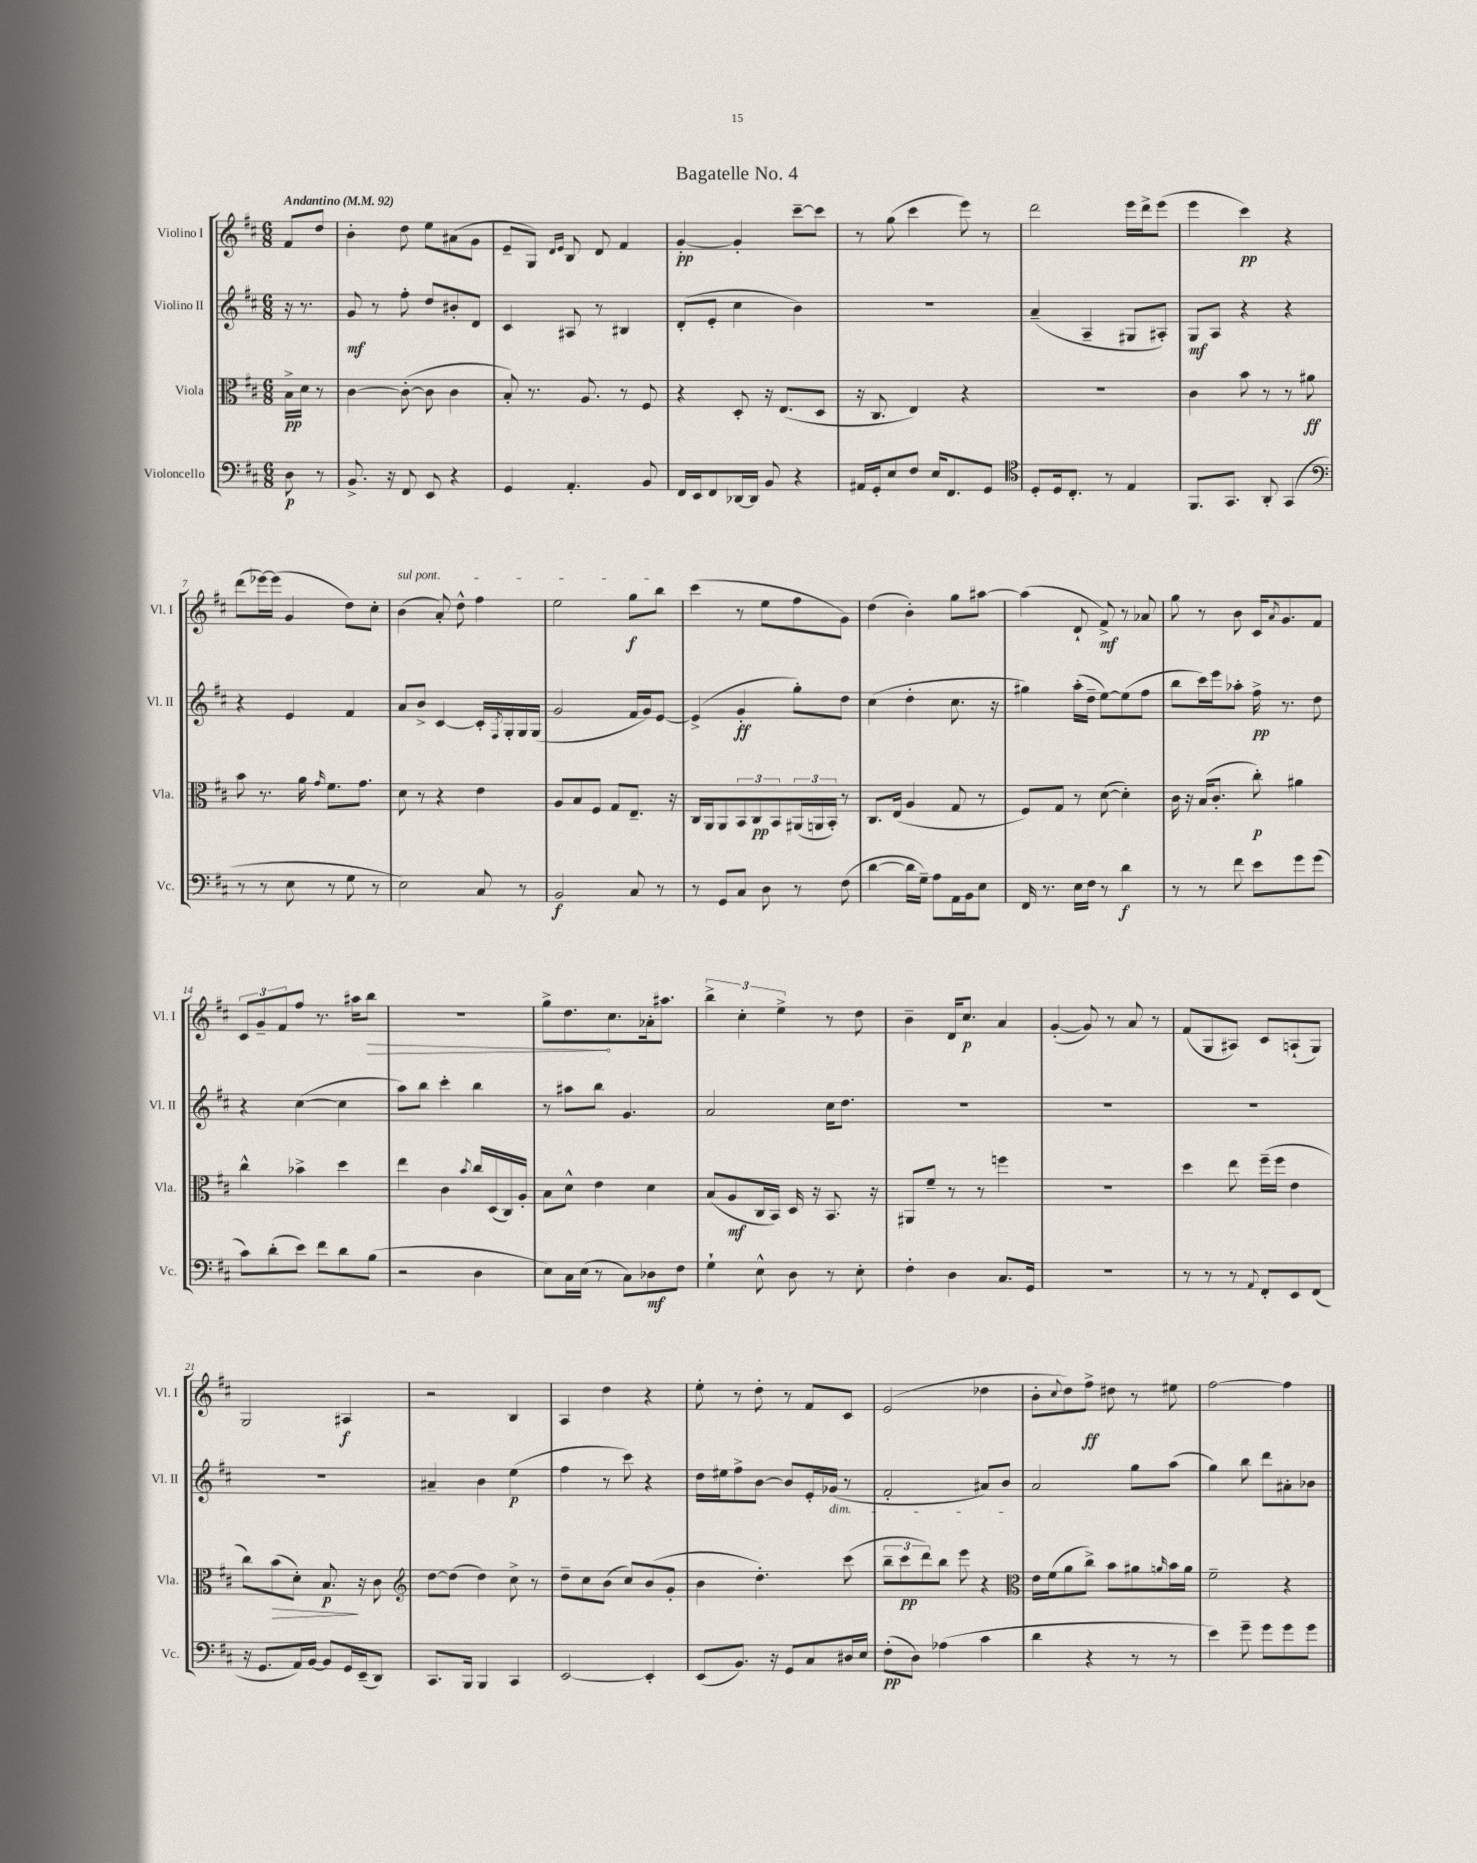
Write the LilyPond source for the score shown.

\header { title = "Bagatelle No. 4" }
<<
\new StaffGroup <<
\new Staff = "s0" \with { instrumentName = "Violino I" shortInstrumentName = "Vl. I" } {
    \clef treble \key d \major \numericTimeSignature \time 6/8 \partial 4 \tempo "Andantino" 4 = 92
    fis'8 d''8 |
    b'4-. d''8 e''8 ais'8( g'8 |
    e'8-- g8) \grace { d'16 e'16 } b8 d'8 fis'4 |
    g'4~-.\pp g'4-. cis'''8~-- cis'''8 |
    r8 g''8( cis'''4 e'''8) r8 |
    d'''2 e'''16 d'''16-> e'''8( |
    e'''4 cis'''4\pp) r4 |
    d'''8( ees'''16~) ees'''16( g'4 d''8) cis''8-. |
    \once \override TextSpanner.bound-details.left.text = \markup { \italic "sul pont." } b'4\startTextSpan( a'8-.) d''8-^ fis''4 |
    e''2 g''8\f b''8\stopTextSpan |
    cis'''4( r8 e''8 fis''8 g'8) |
    d''4( b'4-.) g''8 ais''8~ |
    ais''4( d'8-! fis'8->\mf) r8 aes'8 |
    g''8 r8 b'8 cis'16 \acciaccatura { a'8 } g'8. fis'8 |
    \tuplet 3/2 { cis'8 g'8-- fis'8 } fis''8 r8. ais''16 \once \override Hairpin.circled-tip = ##t b''8\> |
    R2. |
    g''8-> d''8.\! cis''8. aes'16-. ais''8. |
    \tuplet 3/2 { b''4-> cis''4-. e''4-> } r8 d''8 |
    b'4-- d'16 cis''8.\p a'4 |
    g'4~-.( g'8) r8 a'8 r8 |
    fis'8( g8 ais8) cis'8 a8-!( g8) |
    g2 ais4\f |
    r2 b4 |
    a4 d''4 r4 |
    e''8-. r8 d''8-. r8 fis'8 cis'8 |
    e'2( des''4 |
    b'8-. \appoggiatura { cis''8 } d''8) fis''8->\ff dis''8 r8 eis''8 |
    fis''2~ fis''4 \bar "|." |
}
\new Staff = "s1" \with { instrumentName = "Violino II" shortInstrumentName = "Vl. II" } {
    \clef treble \key d \major \numericTimeSignature \time 6/8 \partial 4
    r16 r8. |
    g'8\mf r8 fis''8-. d''8 bis'8-. d'8 |
    cis'4 ais8 r8 bis4 |
    d'8-.( e'8-. cis''4 b'4) |
    R2. |
    a'4--( a4-- gis8 ais8-.) |
    g8\mf a8 r4 r4 |
    r4 e'4 fis'4 |
    a'8 b'8-> cis'4~ cis'16-. \acciaccatura { fis8 } g16-. g16 g16( |
    g'2 fis'16 g'16) e'8~ |
    e'4->( g'4-.\ff g''8-.) d''8 |
    cis''4( d''4-. cis''8. r16 |
    gis''4) a''16-.( d''16-- e''8~) e''8( fis''8 |
    b''8 cis'''16) e'''16 aes''8-. fis''16->\pp r8. d''8 |
    r4 cis''4~( cis''4 |
    a''8) b''8 cis'''4-. b''4 |
    r8 ais''8 b''8 g'4. |
    a'2 cis''16 d''8. |
    R2. |
    R2. |
    R2. |
    R2. |
    ais'4-- b'4 e''4\p( |
    fis''4 r8 cis'''8) r4 |
    d''16 eis''16 fis''8-> b'8~ b'8 e'16-. ges'16\dim( r8 |
    fis'2-. ais'8) b'8\! |
    a'2 g''8 a''8( |
    g''4) b''8 d'''8 ais'8-. bes'8 \bar "|." |
}
\new Staff = "s2" \with { instrumentName = "Viola" shortInstrumentName = "Vla." } {
    \clef alto \key d \major \numericTimeSignature \time 6/8 \partial 4
    b16->\pp d'16 r8 |
    cis'4~ cis'8~-.( cis'8 cis'4 |
    b8-.) r8. a8. r8 fis8 |
    r4 d8-. r16 e8.( d8 |
    r16 cis8. e4) r4 |
    R2. |
    cis'4 b'8 r8 r8 ais'8\ff |
    b'8 r8. a'16 \grace { g'16 } fis'8. g'8. |
    d'8 r8 r4 e'4 |
    a8 b8 fis8 g8 e8.-- r16 |
    cis16 a,16 a,8 \tuplet 3/2 { b,8 cis8\pp b,8 } \tuplet 3/2 { ais,16( a,16 b,16-.) } r8 |
    cis8. e16( a4 g8 r8 |
    fis8) g8 r8 d'8~( d'4-.) |
    cis'16 r16 b16( cis'8.-. cis''8-.\p) ais'4 |
    cis''4-^ bes'4-> d''4 |
    e''4 cis'4 \acciaccatura { b'8 } cis''16 d16( cis16) a16-. |
    b8 d'8-^ e'4 d'4 |
    b8( a8\mf cis16 b,16) d16 r16 b,8. r16 |
    ais,8 fis'8-- r8 r8 f''4 |
    R2. |
    d''4 e''8 fis''16--( fis''16 e'4 |
    cis''8) b'8\>( d'8-.) b8.\p\! r16 cis'8 |
    \clef treble d''8~ d''8( d''4) cis''8-> r8 |
    d''8-- cis''8 b'8( cis''8) b'8( g'8-. |
    b'4 d''4.-.) cis'''8( |
    \tuplet 3/2 { b''8-- cis'''8\pp d'''8) } b''8 e'''8 r4 |
    \clef alto e'16 fis'16( a'8 cis''8->) b'8 ais'8 \grace { a'16 } b'16 a'16 |
    fis'2-- r4 \bar "|." |
}
\new Staff = "s3" \with { instrumentName = "Violoncello" shortInstrumentName = "Vc." } {
    \clef bass \key d \major \numericTimeSignature \time 6/8 \partial 4
    d8\p r8 |
    b,8.-> r16 fis,8 e,8 r4 |
    g,4 a,4.-. b,8 |
    fis,16 e,16 fis,8 des,16~ des,16 b,8 r4 |
    ais,16 g,16-. e8 fis8 e16 fis,8. g,8 |
    \clef tenor d8-. d16 cis8.-. r8 e4 |
    fis,8. g,8. a,8-. g,4( |
    \clef bass r8 r8 e8 r8 g8 r8 |
    e2) cis8 r8 |
    b,2\f cis8 r8 |
    r8 g,8 cis8 d8 r8 fis8( |
    d'4~ d'16 g16--) a8 a,16 b,16 e8 |
    fis,16 r8. e16 fis16 r8 d'4\f |
    r8 r8 fis'8 e'8 g'8 g'8( |
    cis'8) d'8-.( e'8) fis'8 d'8 b8( |
    r2 d4 |
    e8) cis16 e16( r8 cis8) des8\mf fis8 |
    g4-! e8-^ d8 r8 e8-. |
    fis4-. d4 cis8. g,16 |
    R2. |
    r8 r8 r8 \appoggiatura { a,8 } fis,8-. e,8 fis,8( |
    r16 g,8. a,16) b,16~ b,8 g,16 e,16--( d,8) |
    cis,8. b,,16 b,,4 cis,4 |
    e,2~ e,4-. |
    e,8( b,8.) r16 g,8 cis8 dis16 e16 |
    fis8-.\pp( d8) aes4( cis'4 |
    d'4 r4 r8 r8 |
    e'4) g'8-- g'8 g'8 g'8 \bar "|." |
}
>>
>>
